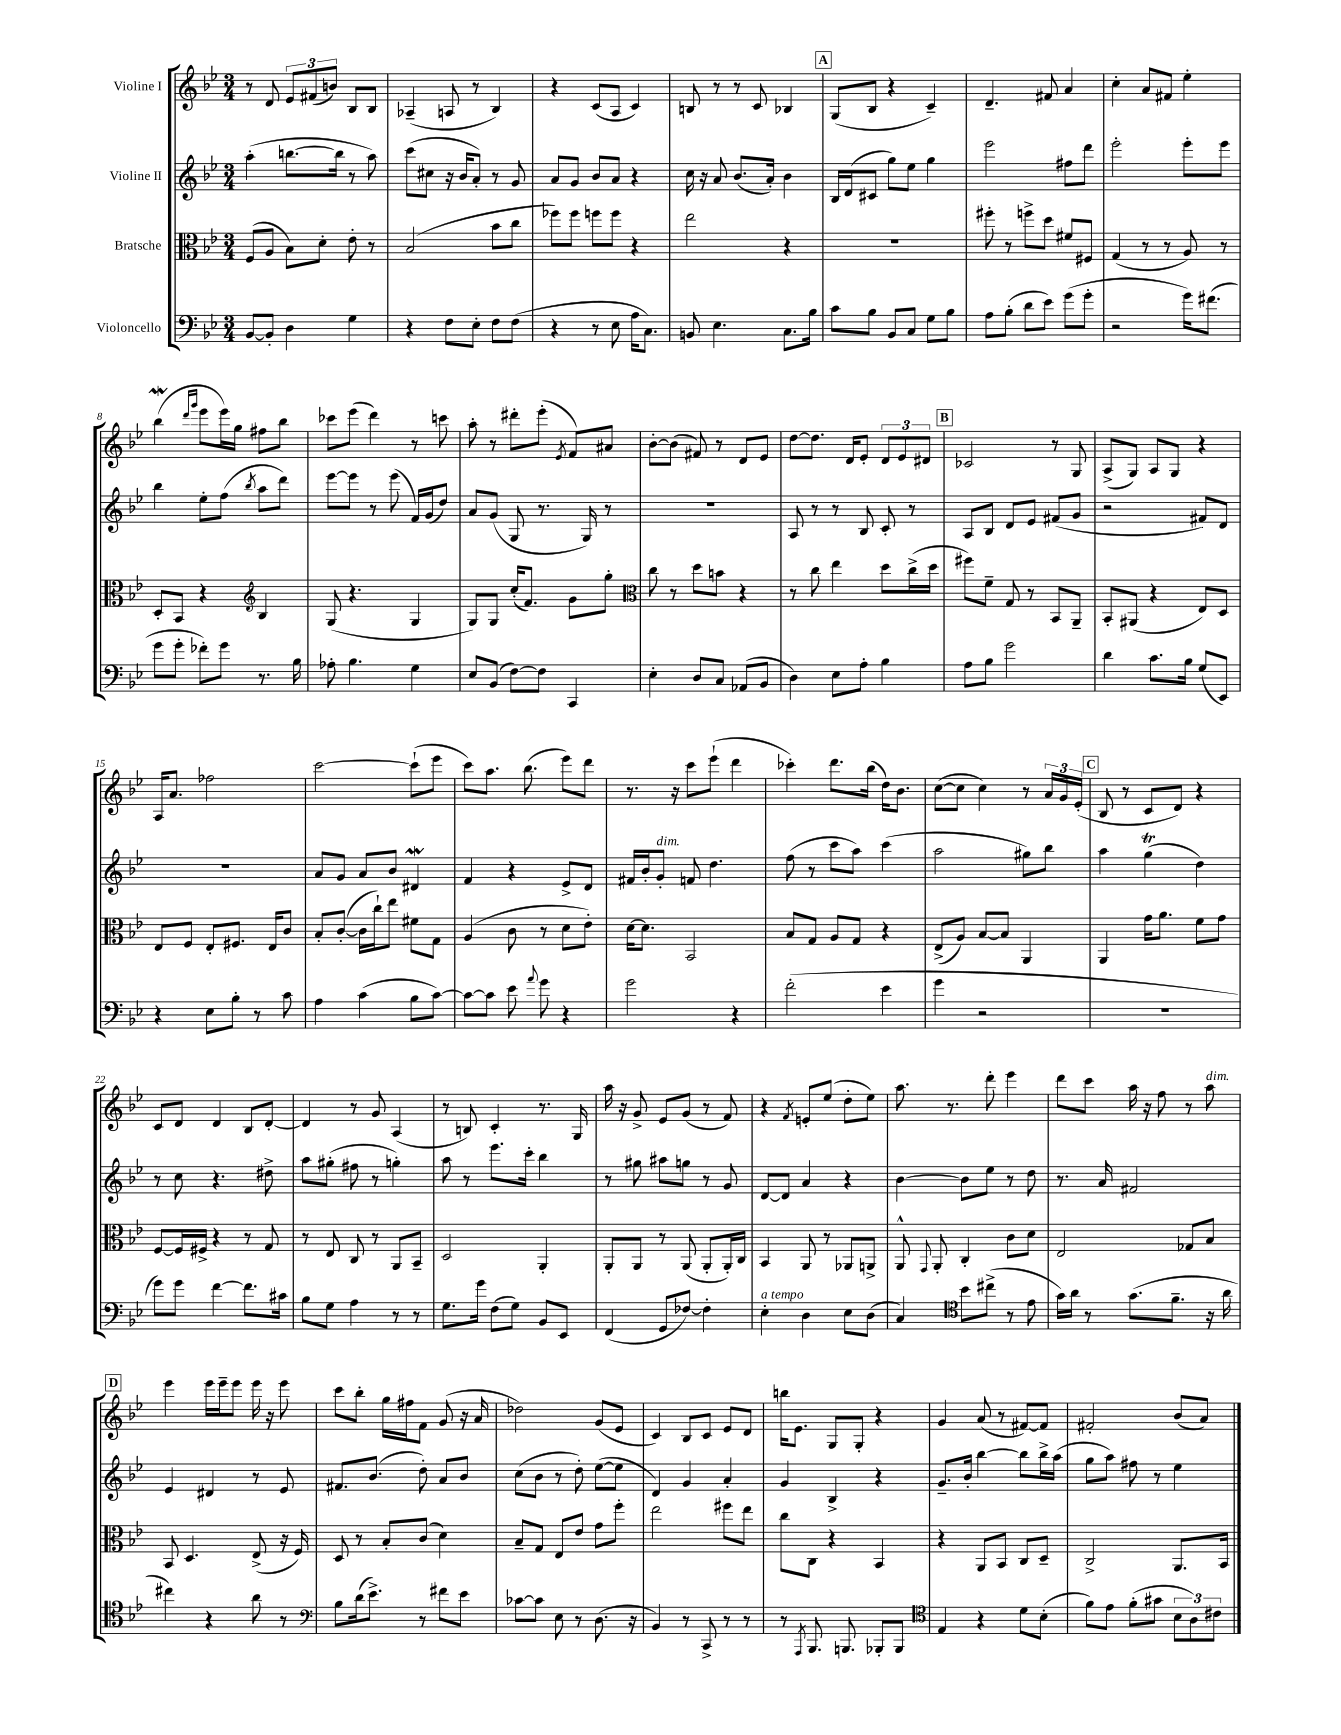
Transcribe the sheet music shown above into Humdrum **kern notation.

**kern	**kern	**kern	**kern
*staff4	*staff3	*staff2	*staff1
*clefF4	*clefC3	*clefG2	*clefG2
*k[b-e-]	*k[b-e-]	*k[b-e-]	*k[b-e-]
*M3/4	*M3/4	*M3/4	*M3/4
[8BB-	(8F	(4aa'	8r
8BB-']	8A	.	8d
4D	8B-)	[8.bb	12e-
.	.	.	(12f#
.	8d'	.	.
.	.	.	12b)
.	.	16bb]	.
4G	8e-'	8r	8B-
.	8r	8aa)	8B-
=	=	=	=
4r	(2B-	(8ccc	(4A-~
.	.	8cc#	.
8F	.	16r	8A
.	.	16b-	.
8E-'	.	8a')	8r
8F	8b-	8r	4B-)
(8F	8cc	8g	.
=	=	=	=
4r	8ff-)	8a	4r
.	8ff-	8g	.
8r	8ff	8b-	(8c
8E-	8ff	8a	8A
16A	4r	4r	4c)
8.C)	.	.	.
=	=	=	=
8BB	2ee-	16cc	8B
.	.	16r	.
4.E-	.	8a	8r
.	.	(8.b-	8r
.	.	.	8c
.	.	16a')	.
8.C	4r	4b-	4B-
16B-	.	.	.
=	=	=	=
8c	2.r	16B-	(8G
.	.	(16d	.
8B-	.	8c#	8B-
8BB-	.	8gg)	4r
8C	.	8ee-	.
8G	.	4gg	4c~)
8B-	.	.	.
=	=	=	=
8A	8ff#'	2eee-	4.d~
(8B-'	8r	.	.
8d	8ff^	.	.
8e-)	8dd	.	8f#
(8g	8f#	8ff#	4a
8g'	8F#	8ddd	.
=	=	=	=
2r	(4G	2eee-'	4cc'
.	8r	.	8a
.	8r	.	8f#
16g)	8A)	8eee-'	4ee-'
(8.f#	.	.	.
.	8r	8eee-	.
=	=	=	=
8g	8D'	4bb-	(4bb-
8g'	8BB-	.	.
.	.	.	16qqddd
.	.	.	16qqggg
8f-')	4r	8ee-'	8eee-
8g	.	(8ff	16eee-)
.	.	.	16gg
*	*clefG2	*	*
.	.	8qbb-	.
8.r	4B-	8aa	8ff#
.	.	8ddd)	8bb-
16B-	.	.	.
=	=	=	=
8A-'	(8G	[8eee-	8ccc-
4.B-	4.r	8eee-]	(8eee-
.	.	8r	4ddd)
.	.	(8eee-	.
4G	4G	16f)	8r
.	.	(16g	.
.	.	8dd)	8ccc
=	=	=	=
8E-	8G)	8a	8aa'
(8BB-	8G	(8g	8r
[8F)	(16cc'	8G	8ddd#'
.	8.f)	.	.
8F]	.	8.r	(8eee-'
.	.	.	8qe-
4CC	8g	.	8f)
.	.	16G)	.
.	8gg'	8r	8a#
=	=	=	=
*	*clefC3	*	*
4E-'	8cc	2.r	[8b-'
.	8r	.	(8b-]
8D	8dd	.	8f#)
8C	8b	.	8r
(8AA-	4r	.	8d
8BB-	.	.	8e-
=	=	=	=
4D)	8r	8A	[8dd
.	8cc	8r	8.dd]
8E-	4ee-	8r	.
.	.	.	16d
8A'	.	8B-	8e-'
4B-	8dd	8c'	12d
.	.	.	12e-
.	(16cc^	8r	.
.	.	.	12d#
.	16dd	.	.
=	=	=	=
8A	8ff#)	8A	2c-
8B-	8f~	8B-	.
2g	8G	8d	.
.	8r	8e-	.
.	8BB-	(8f#	8r
.	8AA~	8g	8G
=	=	=	=
4d	8BB-'	2r	(8A^
.	(8AA#	.	8G)
8.c	4r	.	8A
.	.	.	8G
16B-	.	.	.
(8G	8E-)	8f#)	4r
8EE-)	8D	8d	.
=	=	=	=
4r	8E-	2.r	16A
.	.	.	8.a
.	8F	.	.
8E-	8E-'	.	2ff-
8B-'	8.F#	.	.
8r	.	.	.
.	16E-	.	.
8c	8c	.	.
=	=	=	=
4A	8B-'	8a	[2ccc
.	([8c'	8g	.
(4c	16c]	8a	.
.	16cc`)	.	.
.	8ee-	8b-	.
8B-	8f#	4d#	(8ccc`]
[8c)	8G	.	8eee-
=	=	=	=
8c_	(4A	4f	8ccc)
8c]	.	.	8.aa
8e-	8c	4r	.
.	.	.	(8.bb-
8qqa	.	.	.
8g	8r	.	.
4r	8d	8e-^	8eee-)
.	8e-')	8d	8ddd
=	=	=	=
2g	[16d	16f#	8.r
.	8.d]	16b-'	.
.	.	8g'	.
.	.	.	16r
.	2BB-	8f	8ccc
.	.	4.dd	(8eee-`
4r	.	.	4ddd
=	=	=	=
(2f'	8B-	(8ff	4ccc-')
.	8G	8r	.
.	8A	8ccc	8.ddd
.	8G	8aa)	.
.	.	.	(16bb-
4e-	4r	(4ccc	16dd)
.	.	.	8.b-
=	=	=	=
4g	(8E-^	2aa	([8cc
.	8A)	.	8cc]
2r	[8B-	.	4cc)
.	8B-]	.	.
.	4AA	8gg#)	8r
.	.	8bb-	24a
.	.	.	24g
.	.	.	(24e-'
=	=	=	=
2.r	4AA	4aa	8B-
.	.	.	8r
.	16g	(4gg	8c
.	8.a	.	.
.	.	.	8d)
.	8f	4dd)	4r
.	8g	.	.
=	=	=	=
8g)	[8F	8r	8c
8g	16F]	8cc	8d
.	16F#^	.	.
[4f	4r	4.r	4d
8.f]	8r	.	8B-
.	8G	8dd#^	[8d'
16c#	.	.	.
=	=	=	=
8B-	8r	8aa	4d]
8G	8E-	(8gg#'	.
4A	8C	8ff#	8r
.	8r	8r	8g
8r	8AA	4gg')	(4A
8r	8BB-~	.	.
=	=	=	=
8.G	2D	8aa	8r
.	.	8r	8B)
16g	.	.	.
(8F	.	8.eee-	4c'
8G)	.	.	.
.	.	16ccc'	.
8BB-	4AA'	4bb-	8.r
8EE-	.	.	.
.	.	.	16G
=	=	=	=
(4FF	8AA'	8r	16aa
.	.	.	16r
.	8AA	8gg#	8g^
8GG	8r	8aa#	8e-
[8F-)	(8AA	8gg	(8g
4F-']	8AA'	8r	8r
.	16AA')	8g	8f)
.	16C	.	.
=	=	=	=
4E-'	4BB-	[8d	4r
.	.	8d]	.
.	.	.	8qf
4D	8AA	4a	8e'
.	8r	.	(8ee-
8E-	8AA-	4r	8dd'
(8D	8AA^	.	8ee-)
=	=	=	=
4C)	8AA^^	[4b-	8.aa
.	8qqGG	.	.
.	8AA'	.	.
.	.	.	8.r
*clefC4	*	*	*
8b-	4C'	8b-]	.
(8cc#^	.	8ee-	8ddd'
8r	8c	8r	4eee-
8e-	8d	8dd	.
=	=	=	=
16g)	2E-	8.r	8ddd
16a	.	.	.
8r	.	.	8ccc
.	.	16a	.
(8.g	.	2f#	16aa
.	.	.	16r
.	.	.	8ff
8.f~	.	.	.
.	8G-	.	8r
16r	8B-	.	8aa
16a	.	.	.
=	=	=	=
4cc#)	8BB-	4e-	4eee-
.	4.D	.	.
4r	.	4d#	16eee-
.	.	.	16eee-~
.	.	.	8eee-
8a	(8E-^	8r	16eee-
.	.	.	16r
8r	16r	8e-	8eee-
.	16F)	.	.
=	=	=	=
*clefF4	*	*	*
8B-	8D	8.f#	8ccc
(16d	8r	.	8bb-'
8.e-^)	.	(8.b-	.
.	8B-'	.	16gg
.	.	.	16ff#
8r	(8c	8dd')	8f
8f#	4d)	8a	(8g
8e-	.	8b-	16r
.	.	.	16a
=	=	=	=
[8c-	8B-~	(8cc	2dd-)
8c-]	8G	8b-	.
8E-	8E-	8r	.
8r	8e-	8dd')	.
(8.D	8g	([8ee-	(8g
.	8ff'	8ee-]	8e-
16r	.	.	.
=	=	=	=
4BB-)	2ee-	4d)	4c)
8r	.	4g	8B-
8CC^	.	.	8c
8r	8ff#	4a'	8e-
8r	8ee-	.	8d
=	=	=	=
8r	8cc	4g	16bb
.	.	.	8.e-
8qAAA	.	.	.
8.BBB-	8C	.	.
.	4r	4B-^	8G
8.BBB	.	.	.
.	.	.	8G'
8BBB-'	4BB-	4r	4r
8BBB-	.	.	.
=	=	=	=
*clefC4	*	*	*
4E-	4r	8.g~	4g
.	.	16b-'	.
4r	8AA	[4bb-	(8a
.	8BB-	.	8r
8d	8C	8bb-]	[8f#)
(8B-'	8D~	16bb-^	8f#]
.	.	(16aa	.
=	=	=	=
8f)	2C^	8gg	2f#'
8e-	.	8aa)	.
(8f'	.	8ff#	.
8g#	.	8r	.
12B-	8.AA	4ee-	(8b-
12A)	.	.	.
.	.	.	8a)
12c#	.	.	.
.	16BB-	.	.
==	==	==	==
*-	*-	*-	*-
